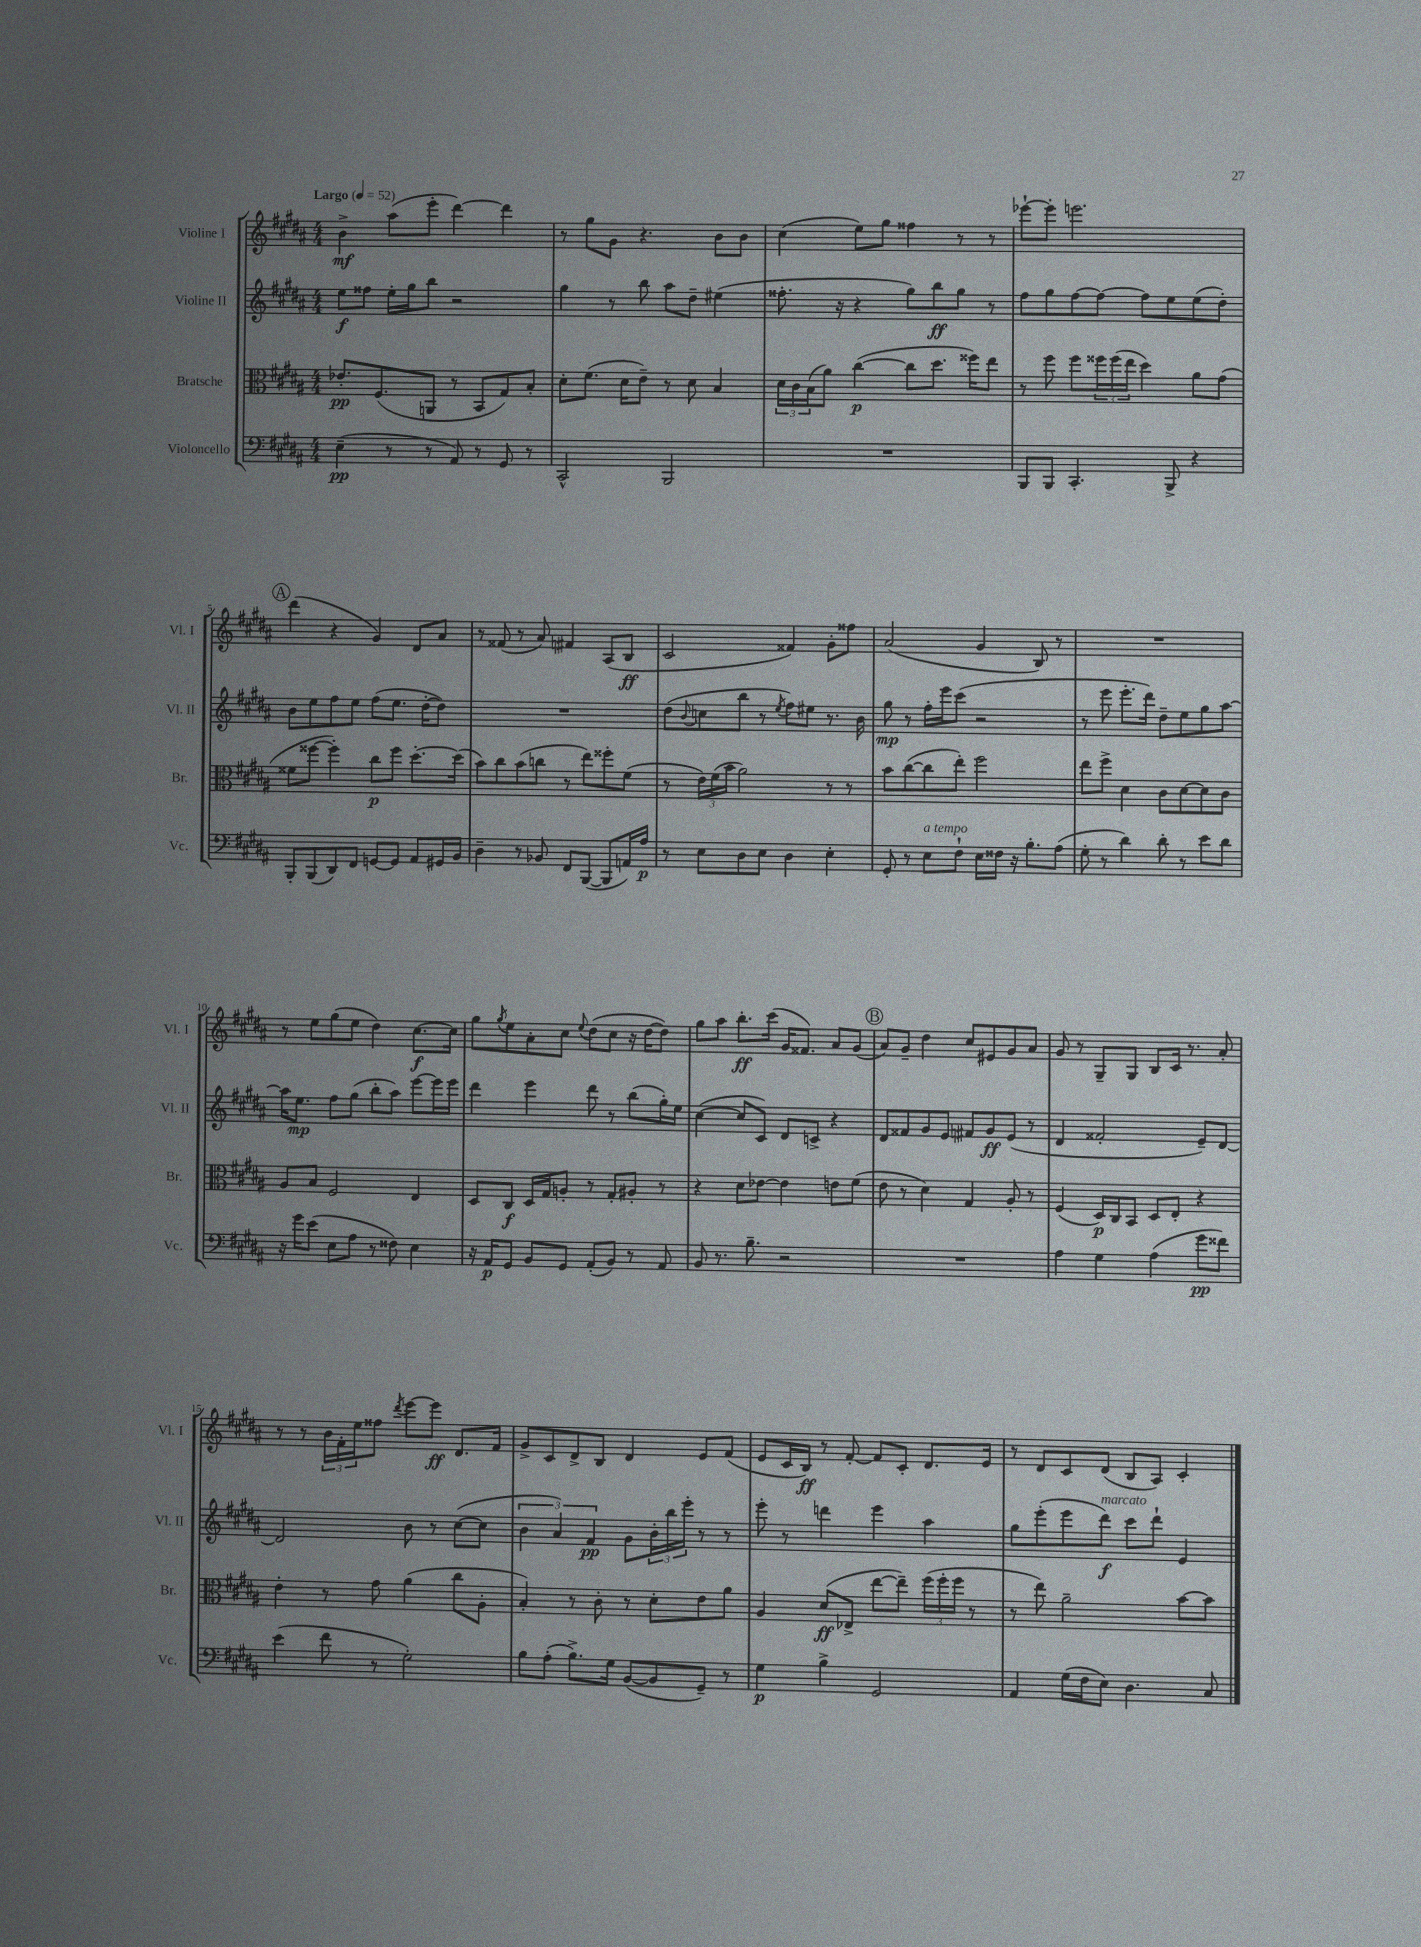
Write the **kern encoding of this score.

**kern	**kern	**kern	**kern
*staff4	*staff3	*staff2	*staff1
*clefF4	*clefC3	*clefG2	*clefG2
*k[f#c#g#d#a#]	*k[f#c#g#d#a#]	*k[f#c#g#d#a#]	*k[f#c#g#d#a#]
*M4/4	*M4/4	*M4/4	*M4/4
*MM52	*MM52	*MM52	*MM52
(4E~	8.e-'	8ee	4b^
.	.	8ff##	.
.	(8.F#	.	.
8r	.	16ee'	(8aa#
.	.	16gg#	.
8r	8AA	8bb	8eee'
8AA#)	8r	2r	[4ddd#)
8r	8BB	.	.
8GG#	8G#)	.	4ddd#]
8r	8B'	.	.
=	=	=	=
2CC#^^	8d#'	4gg#	8r
.	(8.f#	.	8gg#
.	.	8r	8g#
.	16d#	.	.
.	8e~)	8bb	4.r
2BBB	8r	8aa#	.
.	8d#	8dd#~	.
.	4B	(4ee#	8b
.	.	.	8b
=	=	=	=
1r	24d#	8.ff##'	(4cc#
.	24c#	.	.
.	(24B	.	.
.	8a#)	.	.
.	.	16r	.
.	([4cc#	4r	8ee)
.	.	.	8gg#
.	8cc#]	8gg#)	4ff##
.	8.dd#	8bb	.
.	.	8gg#	8r
.	16ff##)	.	.
.	8ee	8r	8r
=	=	=	=
8BBB	8r	8ff#	[8eee-`
8BBB	8ff#	8gg#	8eee-']
4.CC#'	8ff#	[8ff#	2.eee
.	24ff##	8ff#_	.
.	(24ff##	.	.
.	24ee	.	.
.	4dd#)	8ff#]	.
8BBB^	.	8ee	.
4r	8a#	(8ee	.
.	(8g#	8dd#')	.
=	=	=	=
8BBB'	8f##	8b	(4ddd#
(8BBB	[8ff##	8ee	.
8DD#)	4ff##'])	8ff#	4r
8FF#	.	8ee	.
[8GG	8cc#	(8ff#	4g#)
8GG]	8ff##	8.ee	.
8AA#	[8.dd#'	.	8d#
.	.	[16dd#'	.
16GG#	.	8dd#])	8a#
16BB	(16dd#]	.	.
=	=	=	=
4D#~	8b)	1r	8r
.	8cc#	.	(8f##
8r	(8b	.	8r
8BB-	8cc	.	8a#)
8FF#	8r	.	4f#
([8BBB	8ee)	.	.
8BBB]	8ff##'	.	(8A#
16AA)	(8f#	.	8B
16A#	.	.	.
=	=	=	=
8r	8r	(8dd#	2c#
.	.	8qqb	.
8E	24e)	8cc	.
.	(24f#	.	.
.	24b	.	.
8D#	2a#)	8bb	.
8E	.	8r	.
.	.	8qee	.
4D#	.	8ff#)	4f##)
.	.	8ee#	.
4E'	8r	8.r	8g#'
.	8r	.	8ff##
.	.	16b	.
=	=	=	=
8GG#'	8b	8gg#	(2a#
8r	([8cc#	8r	.
8E	8cc#]	16ff#'	.
.	.	16eee	.
8F#`	8ee')	(8ccc#	.
16E	2ff#	2r	4g#
16F##	.	.	.
16r	.	.	.
8.B'	.	.	.
.	.	.	8B)
(8A#	.	.	8r
=	=	=	=
8G#'	8ee	8r	1r
8r	8ff#^	8eee	.
4d#)	4d#	8.eee'	.
.	.	16ddd#)	.
8d#'	8c#	8dd#~	.
8r	[8d#	8ee	.
8e	8d#]	8gg#	.
8d#	8c#	[8aa#	.
=	=	=	=
16r	8A#	16aa#]	8r
16g#	.	8.ee	.
(8e	8B	.	8ee
8E	2F#	8ff#	(8gg#
8A#	.	(8gg#	8ee
8r	.	8bb'	4dd#)
8F##)	.	8aa#)	.
4E	4E	[8eee	[8.cc#
.	.	16eee]	.
.	.	16eee	16cc#]
=	=	=	=
16r	8D#	4ddd#	8gg#
16AA#	.	.	.
.	.	.	8qgg#
8GG#	8C#	.	8ee
8BB	16D#	4eee	8a#'
.	16G#	.	.
8GG#	8A'	.	8cc#
.	.	.	8qqee
(8AA#'	8r	8ddd#	(8dd#
8BB)	8G#'	8r	8cc#
8r	8A#'	(8bb	16r
.	.	.	[16dd#
8AA#	8r	16gg#')	8dd#])
.	.	16ee	.
=	=	=	=
8BB	4r	([4cc#	8gg#
8.r	.	.	8aa#
.	8d#	8cc#]	8.bb'
8.B~	.	.	.
.	[8e-	8c#)	.
.	.	.	(16ccc#
2r	4e-]	8d#	16g#
.	.	.	8.f##)
.	.	8c^	.
.	8e	4r	8a#
.	(8f#	.	(8g#
=	=	=	=
1r	8e	8d#	8a#)
.	8r	8f##	8g#~
.	4d#)	8g#	4dd#
.	.	8e	.
.	4G#	8f#	8cc#
.	.	8g#	8e#
.	8A#'	(8e	8g#
.	8r	8r	8a#
=	=	=	=
4A#	(4F#	4d#	8g#
.	.	.	8r
4G#	16D#)	2f##'	8G#~
.	16C#	.	.
.	8BB	.	8G#
(4A#	8D#	.	8B
.	8E'	.	16c#
.	.	.	8.r
8g#	4r	8e~)	.
8f##)	.	[8d#	8a#'
=	=	=	=
(4e	4e'	2d#]	8r
.	.	.	8r
8f#	8r	.	24b
.	.	.	24f#'
.	.	.	24ee
8r	8g#	.	8ff##
.	.	.	8qddd#
2G#')	(4a#	8b	[8eee
.	.	8r	8eee]
.	8cc#	([8cc#	8.d#
.	8A#'	8cc#]	.
.	.	.	16f#
=	=	=	=
8B	4B')	6b	8g#^
(8A#'	.	.	8c#
.	.	6a#)	.
8.B^)	8r	.	8d#^
.	.	6f#	.
.	8c#'	.	8B
16G#	.	.	.
([8BB	8r	8g#	4d#
8BB]	8d#'	24b'	.
.	.	24bb	.
.	.	24eee'	.
8GG#~)	8e	8r	8e
8r	8a#	8r	(8f#
=	=	=	=
4G#	4A#	8eee'	8e
.	.	8r	16c#
.	.	.	16B)
4B^	(8d#	4ddd	8r
.	8E-^	.	[8f#'
2GG#	[8ee	4eee	8f#]
.	8ee~])	.	8c#'
.	(24ff#	4aa#	8.d#
.	24ff#'	.	.
.	24ff#	.	.
.	8r	.	.
.	.	.	16e
=	=	=	=
4AA#	8r	8gg#	8r
.	8ee)	(8eee'	8d#
(16G#	2a#~	8eee	8c#
16F#	.	.	.
8E)	.	8ddd#)	(8d#
4.D#	.	8ccc#	8B
.	.	8ddd#`	8A#)
.	[8b	4e	4c#'
8C#	8b]	.	.
==	==	==	==
*-	*-	*-	*-
